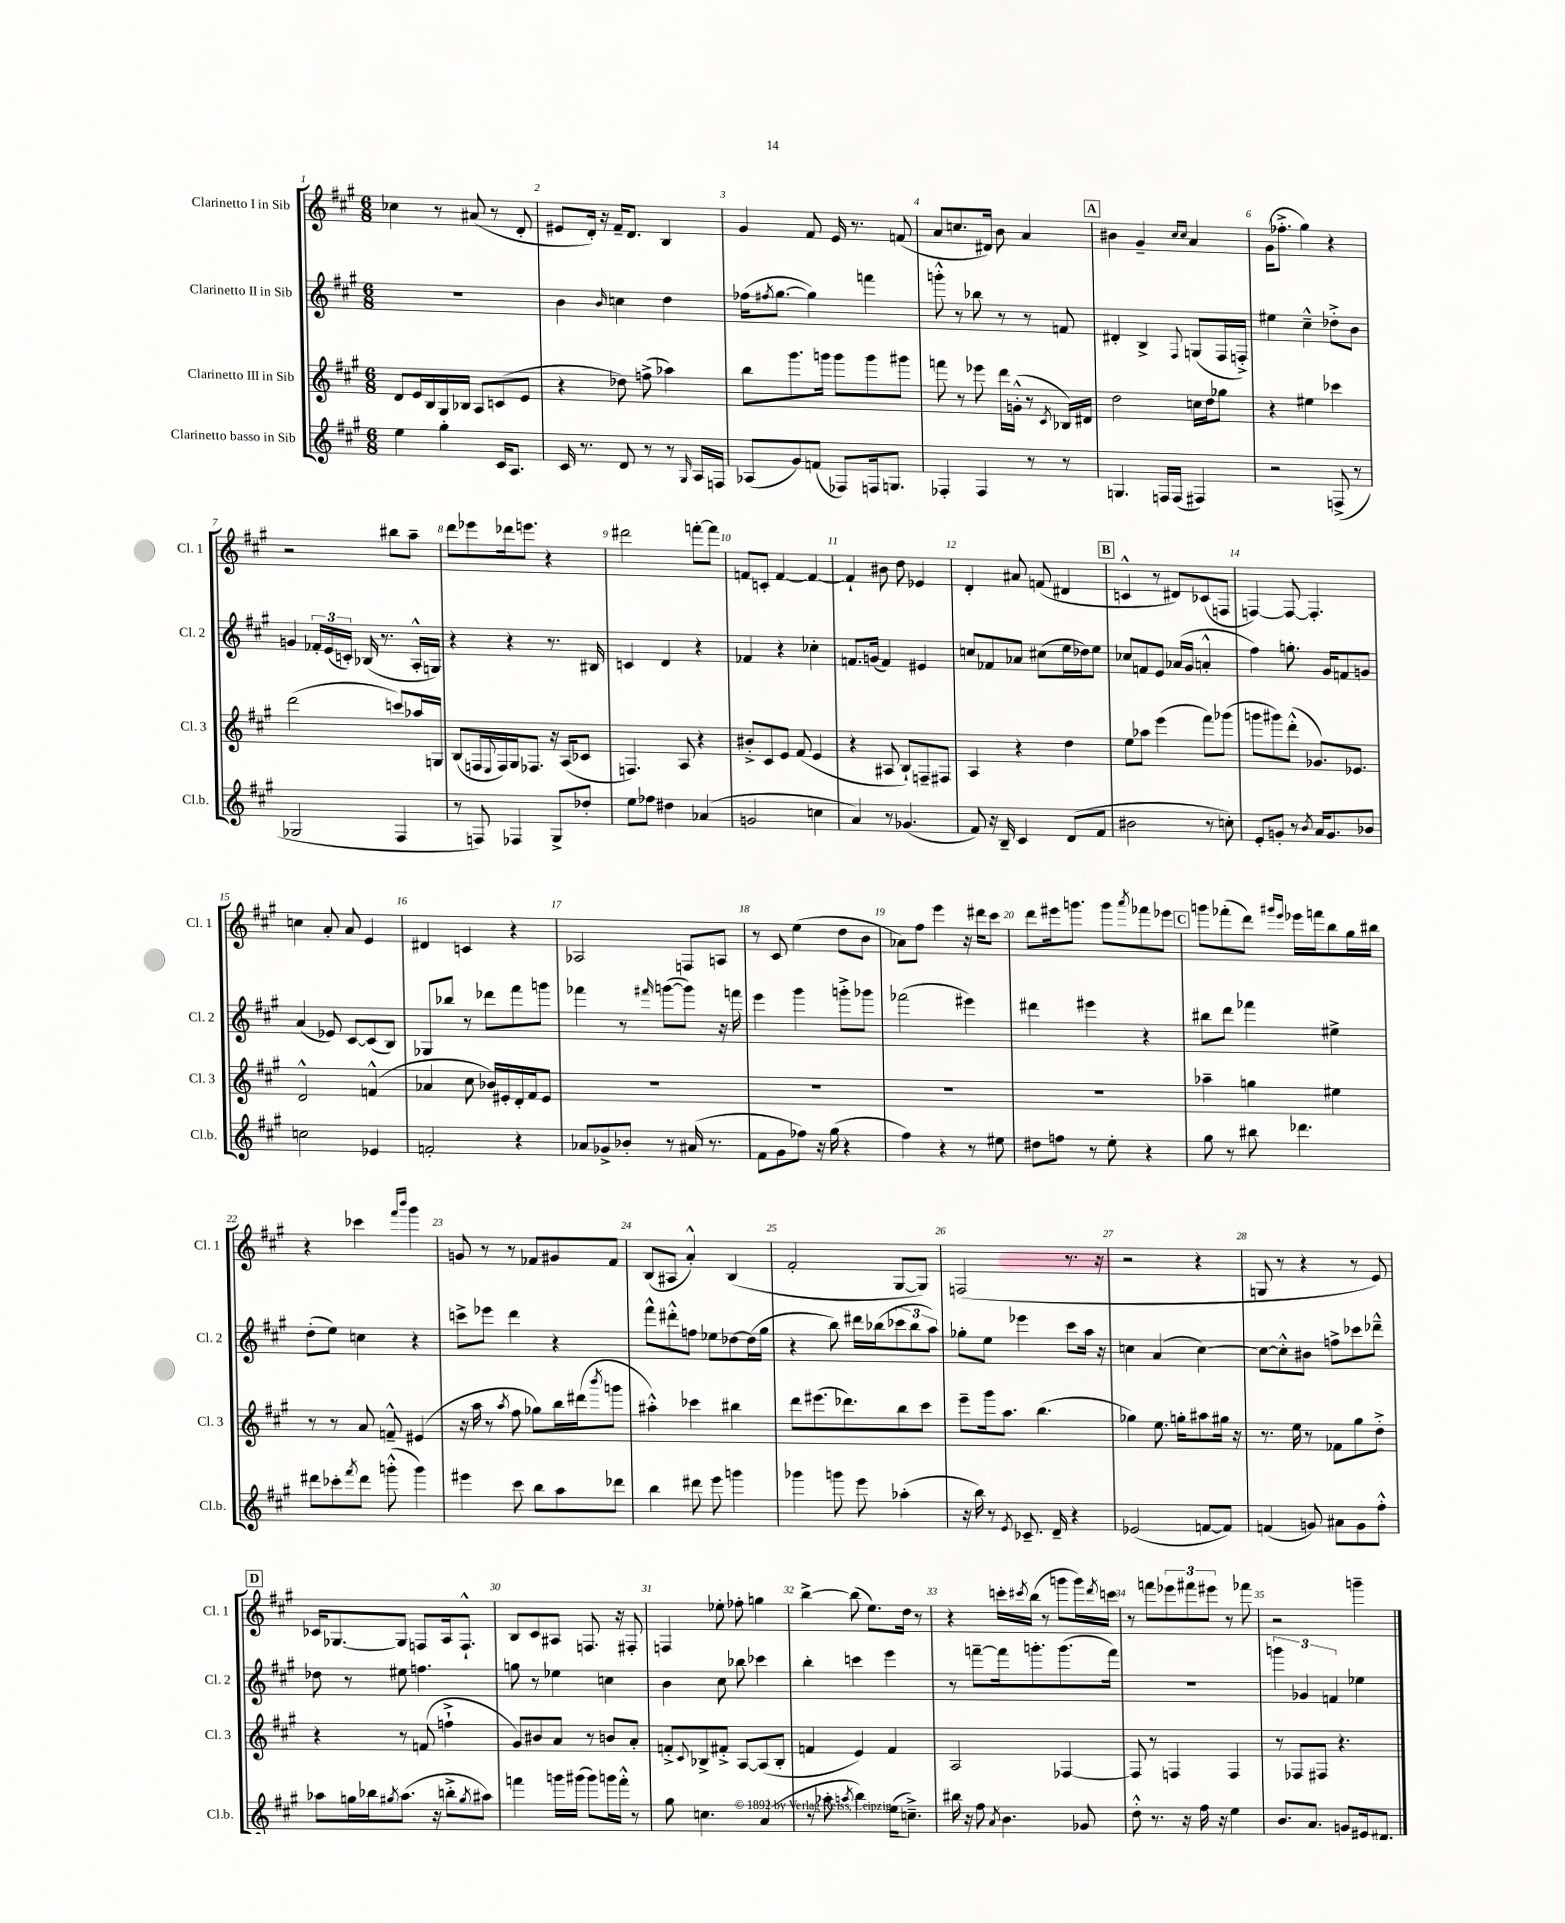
<<
\new StaffGroup <<
\new Staff = "s0" \with { instrumentName = "Clarinetto I in Sib" shortInstrumentName = "Cl. 1" } {
    \clef treble \key a \major \numericTimeSignature \time 6/8
    ces''4 r8 ais'8( r8 d'8-. |
    eis'8 d'16-.) r16 fis'16-- d'8. b4 |
    gis'4 fis'8 e'16 r8. f'8( |
    a'8 c''8. dis'16) b'8 a'4 |
    \mark \markup { \box "A" } bis'4 gis'4-- \grace { cis''16 cis''16 } a'4 |
    gis'16( fes''8.-.-> gis''4) r4 |
    r2 bis''8 a''8-- |
    d'''8 ees'''8 des'''16 e'''8. r4 |
    dis'''2 f'''8~-. f'''8 |
    f'8 c'8-. f'4~ f'4~ |
    f'4-! bis'8 d''8 ees'4 |
    d'4-. ais'8 f'8( dis'4 |
    \mark \markup { \box "B" } c'4-^ r8 dis'8) ces'8( f8 |
    f4~) f8~ f4.-. |
    c''4 a'8-. a'8 e'4 |
    dis'4 c'4 r4 |
    aes2 f8 a8 |
    r8 cis'8 e''4( d''8 b'8 |
    aes'8) fis''8 e'''4 r16 dis'''16 cis'''8 |
    d'''8 eis'''16 g'''8. g'''8 \acciaccatura { a'''8 } fes'''8 ees'''8 |
    \mark \markup { \box "C" } g'''8 fes'''8-.( d'''8) \grace { gis'''16 e'''16 } ees'''16 f'''16 b''8 gis''16 bis''16 |
    r4 ces'''4 \grace { fis'''16 b'''16 } gis'''4 |
    g'8 r8 r8 fes'8 gis'8 fes'8 |
    b8( ais8 a'4-.-^) b4( |
    fis'2-. gis8~ gis8) |
    f2( r8. r16 |
    r2 r4 |
    g8 r8 r4 r8 e'8) |
    \mark \markup { \box "D" } ces'16 ges8.~ ges8 f8 a16 f8.-!-^ |
    b8 cis'8 ais8 f8. r16 fis8-. |
    f4 ees''8-. fes''8-. g''4 |
    b''4~-> b''8( e''8.) d''16 r8 |
    r4 c'''16-. \acciaccatura { cis'''8 } b''16( r8 g'''8 g'''16) \acciaccatura { d'''8 } c'''16 |
    r8 f'''8 \tuplet 3/2 { ees'''8 fis'''8 eis'''8 } r8 fes'''8 |
    r2 g'''4-- \bar "|." |
}
\new Staff = "s1" \with { instrumentName = "Clarinetto II in Sib" shortInstrumentName = "Cl. 2" } {
    \clef treble \key a \major \numericTimeSignature \time 6/8
    R2. |
    b'4 \grace { b'16 } c''4 d''4 |
    fes''16( \acciaccatura { fis''8 } gis''8.~ gis''4) f'''4 |
    g'''8-.-^ r8 bes''8 r8 r8 f'8 |
    \mark \markup { \box "A" } dis'4-. b4-> \appoggiatura { fis8 } g8( fis16 f16-.->) |
    eis''4 cis''4---^ des''8-.-> b'8 |
    g'4 \tuplet 3/2 { fes'16-. e'16( c'16-.) } bes16( r8. a16-.-^ g16) |
    r4 r4 r8. bis16 |
    c'4 d'4 r4 |
    fes'4 r4 ces''4-. |
    f'8. g'16( f'4) eis'4 |
    c''8 fes'8 aes'8 cis''8( e''16 des''16) e''8 |
    \mark \markup { \box "B" } ces''8 f'8 e'8 aes'16( gis'16 a'4-.-^ |
    fis''4) g''8.-. gis'16 f'8 g'8 |
    a'4( ees'8) cis'8~ cis'8( b8) |
    ges8 bes''8 r8 des'''8 fis'''8 g'''8 |
    fes'''4 r8 \grace { fis'''16 } g'''8~( g'''8) r16 f'''16 |
    e'''4 gis'''4 g'''8-.-> ges'''8 |
    fes'''2( eis'''4) |
    dis'''4 eis'''4 r4 |
    \mark \markup { \box "C" } bis''8 d'''8 fes'''4 eis''4-> |
    d''8-.( e''8) c''4 r4 |
    c'''8-> ees'''8 d'''4 r4 |
    fis'''8-^ dis'''8-.-^ f''8 ees''8 des''8~ des''16( gis''16 |
    r4 b''8) dis'''16 bes''16( \tuplet 3/2 { ces'''8 bes''8 a''8) } |
    ges''8-. e''8 ees'''4 cis'''8 a''16 r16 |
    c''4 a'4( c''4~) |
    c''8~ c''8-.-^ bis'8 f''8-> ces'''8 des'''8---^ |
    \mark \markup { \box "D" } des''8 r8 eis''8 f''4. |
    g''8 r8 ees''4 c''4 |
    b'4 cis''8 bes''8 ces'''4 |
    b''4-. c'''4 e'''4 |
    r8 f'''8~-- f'''16 g'''8.-. g'''8.( f'''16) |
    R2. |
    \tuplet 3/2 { g'''4 ges'4 f'4 } ees''4 \bar "|." |
}
\new Staff = "s2" \with { instrumentName = "Clarinetto III in Sib" shortInstrumentName = "Cl. 3" } {
    \clef treble \key a \major \numericTimeSignature \time 6/8
    d'8 e'16 b16 gis16 bes16 a8 c'8( e'8 |
    r4 des''8) f''8->( aes''4) |
    b''8 gis'''8. g'''16 g'''8 g'''8 gis'''8 |
    f'''8 r8 ees'''8 d'''16 g'16-.-^( r8 \acciaccatura { cis'8 } bes16) dis'16 |
    \mark \markup { \box "A" } d''2 c''16 d''16 ges''8 |
    r4 eis''4 ces'''4 |
    d'''2( c'''8) aes''16 g16 |
    b8( f16 \appoggiatura { e8 } f16) gis16 fes8. r16 a16( ces'8 |
    f4.) a8 r4 |
    bis'8-.-> cis'8 e'8 fis'8( e'4 |
    r4 ais8 b8-!) f8-- fis8 |
    a4 r4 d''4 |
    \mark \markup { \box "B" } e''8 aes''8 e'''4( fis'''8) ges'''8( |
    g'''8 gis'''8) d'''8-.-^( ges'8.) ees'8. |
    d'2-^ f'4-^( |
    aes'4 cis''8 bes'16) eis'16-. d'16-. fis'16 eis'8 |
    R2. |
    R2. |
    R2. |
    R2. |
    \mark \markup { \box "C" } aes''4-- g''4 eis''4 |
    r8 r8 a'8 f'8---^ eis'4( |
    r16 a''16 r8 \acciaccatura { a''8 } fis''8 ges''8) b''16 dis'''16( \acciaccatura { b'''8 } g'''8 |
    ais''4-.-^) ces'''4 bis''4 |
    d'''8 eis'''8.( des'''8.) b''8 cis'''8 |
    e'''8-- gis'''16 a''8. b''4.( |
    ges''4) e''8. g''16-. ais''8 gis''16 r16 |
    r8. e''16 r8 fes'8 gis''8 d''8-.-> |
    \mark \markup { \box "D" } r4 r8 f'8( f''4-!-> |
    gis'8) bis'8 a'8 r8 b'8 a'8-. |
    f'8-.-> \appoggiatura { cis'8 } bes8-> fis'8-.-> a8~ a8( bes8-. |
    f'4 e'4) f'4 |
    a2 fes4~ |
    fes8 r8 f4 f4 |
    r8 fes8 fis8 r4. \bar "|." |
}
\new Staff = "s3" \with { instrumentName = "Clarinetto basso in Sib" shortInstrumentName = "Cl.b." } {
    \clef treble \key a \major \numericTimeSignature \time 6/8
    e''4 gis''4-. cis'16 a8. |
    cis'16 r8. d'8 r8 r8 \grace { gis16 } a16 f16 |
    aes8( gis'8) f'8( fes8) f16 g8. |
    fes4-. fes4 r8 r8 |
    \mark \markup { \box "A" } g4. f16 f16( fis4) |
    r2 f8->( r8 |
    ges2 fis4 |
    r8 f8) fes4 gis8-> des''8-. |
    e''8 fes''8 dis''4 aes'4( |
    g'2 c''4 |
    a'4) r8 ges'4.( |
    fis'8) r16 b16-- cis'4 d'8( fis'8 |
    \mark \markup { \box "B" } bis'2 r8 c''8-.) |
    e'8-. g'8-. r8 \acciaccatura { b'8 } a'16 g'8. bes'8 |
    c''2 ees'4 |
    f'2-. r4 |
    aes'8 ges'8-> bes'8-. r8 ais'16( r8. |
    fis'8 gis'8 fes''8) r16 gis''16( r4 |
    fis''4) r4 r8 eis''8 |
    dis''8 f''8 r8 e''8-. r4 |
    \mark \markup { \box "C" } gis''8 r8 bis''8 des'''4. |
    dis'''8 ces'''8-. \acciaccatura { fis'''8 } dis'''8 g'''8-.-^( g'''4) |
    eis'''4 cis'''8 b''8 a''8 des'''8 |
    b''4 dis'''8 e'''8 g'''4 |
    ges'''4 g'''8 e'''8 aes''4-.( |
    r16 b''16) r8 \acciaccatura { e'8 } ces'8.-- d'16-- r4 |
    ees'2( f'8~ f'8) |
    f'4( g'8) ais'8 g'8 fis''8-.-^ |
    \mark \markup { \box "D" } aes''8 g''16 bes''16 \acciaccatura { gis''8 } aes''8.( r16 b''8-.-> \acciaccatura { gis''8 } ais''8) |
    f'''4 g'''16 gis'''16( gis'''8) g'''16 f'''16-.-^ r8 |
    gis''8 c''4. a'4( |
    r8 aes''8-. \acciaccatura { a''8 } b''4) e''16( c''8.--->) |
    bis''16 r16 fis''8 \acciaccatura { a'8 } b'4. ges'8 |
    d''8-.-^ r8. r16 fis''16 r16 e''4 |
    b'8. a'8. g'8 eis'16 dis'8. \bar "|." |
}
>>
>>
\layout { \context { \Score \override BarNumber.break-visibility = ##(#f #t #t) barNumberVisibility = #all-bar-numbers-visible } }
